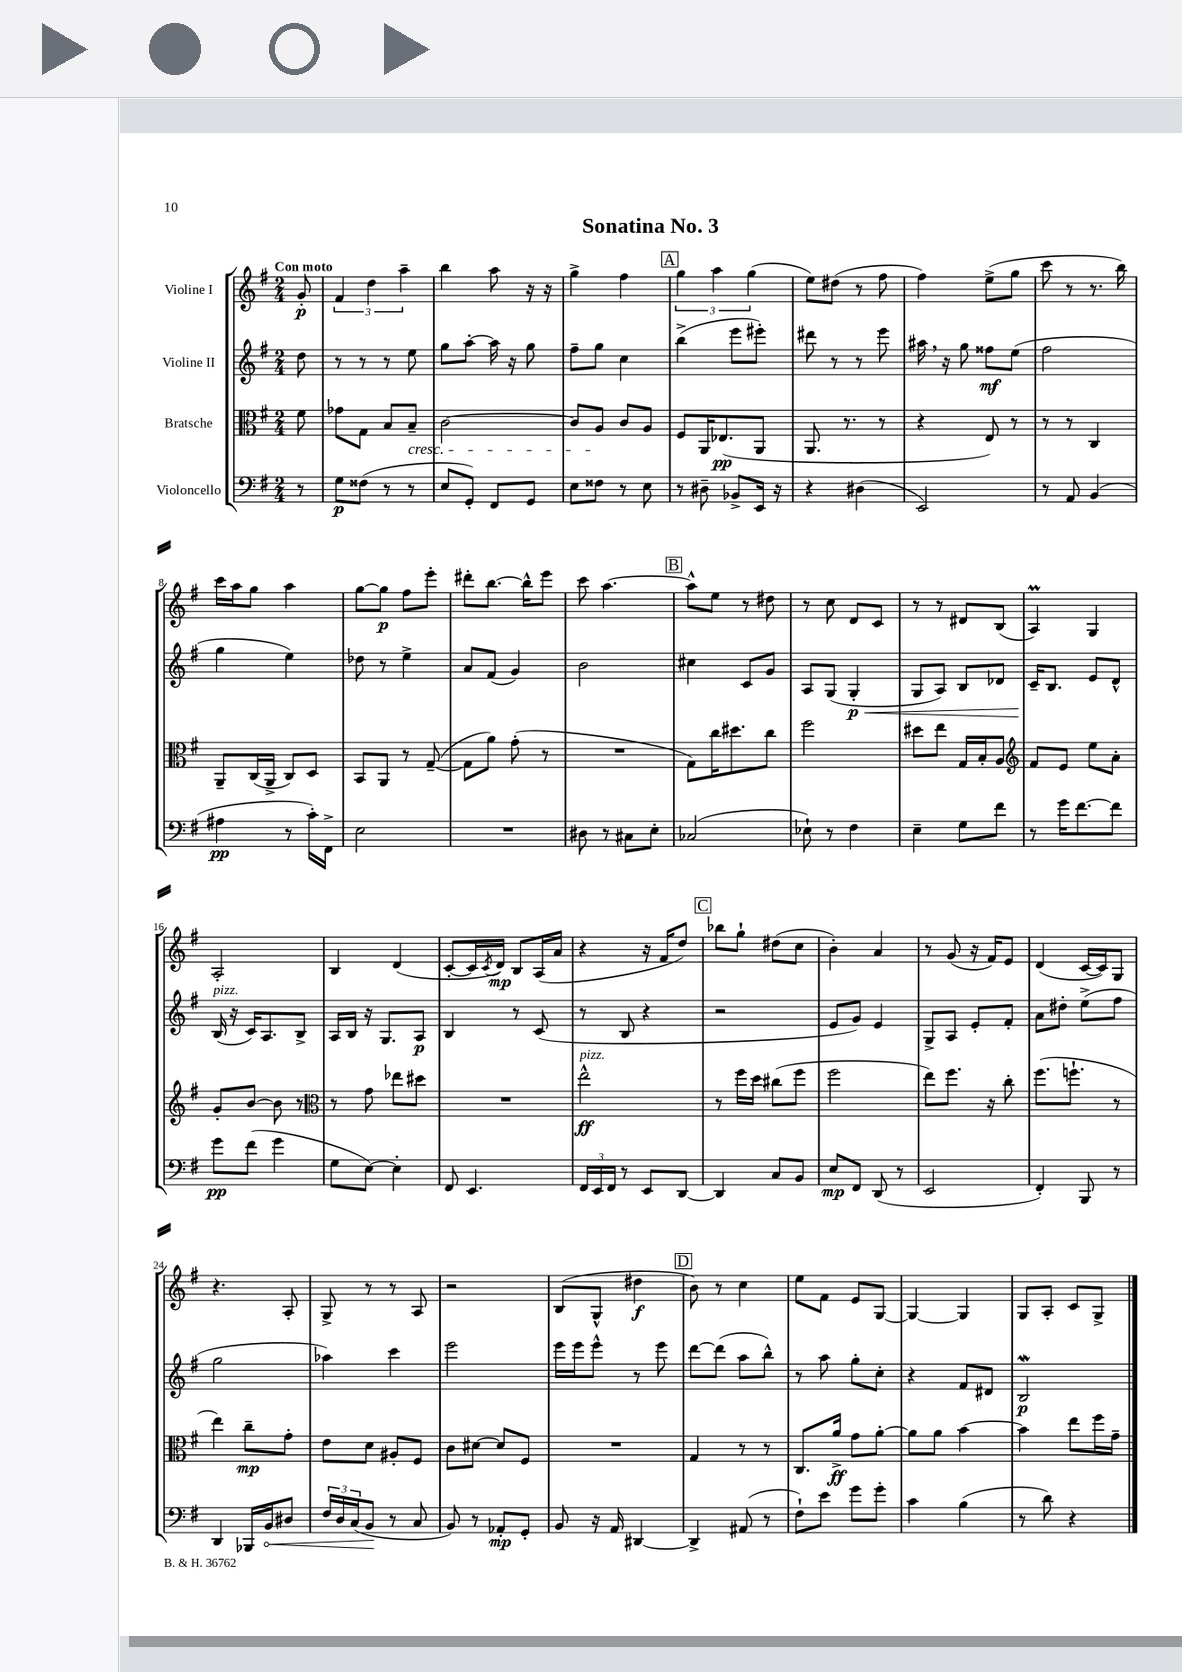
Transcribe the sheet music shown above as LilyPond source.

\header { title = "Sonatina No. 3" }
<<
\new StaffGroup <<
\new Staff = "s0" \with { instrumentName = "Violine I" } {
    \clef treble \key g \major \numericTimeSignature \time 2/4 \partial 8 \tempo "Con moto"
    g'8-.\p |
    \tuplet 3/2 { fis'4 d''4 a''4-- } |
    b''4 a''8 r16 r16 |
    g''4-> fis''4 |
    \mark \markup { \box "A" } \tuplet 3/2 { g''4 a''4 g''4( } |
    e''8) dis''8( r8 fis''8 |
    fis''4) e''8->( g''8 |
    c'''8 r8 r8. b''16) |
    c'''16 a''16 g''8 a''4 |
    g''8~ g''8\p fis''8 e'''8-. |
    dis'''8-. b''8.~ b''16-^ e'''8 |
    c'''8 a''4.~ |
    \mark \markup { \box "B" } a''8-^ e''8 r8 dis''8 |
    r8 c''8 d'8 c'8 |
    r8 r8 dis'8 b8( |
    a4\prall) g4 |
    a2-. |
    b4 d'4( |
    c'8~-. c'16 \acciaccatura { c'8 } d'16\mp) b8 a16( a'16 |
    r4 r16 fis'16 d''8) |
    \mark \markup { \box "C" } bes''8 g''8-! dis''8( c''8 |
    b'4-.) a'4 |
    r8 g'8( r16 fis'16) e'8 |
    d'4( c'16~ c'16) g8 |
    r4. a8-. |
    g8-> r8 r8 a8 |
    r2 |
    b8( g8-^ dis''4\f |
    \mark \markup { \box "D" } b'8) r8 c''4 |
    e''8 fis'8 e'8 g8~ |
    g4~ g4 |
    g8 a8-. c'8 g8-> \bar "|." |
}
\new Staff = "s1" \with { instrumentName = "Violine II" } {
    \clef treble \key g \major \numericTimeSignature \time 2/4 \partial 8
    d''8 |
    r8 r8 r8 e''8 |
    g''8 a''8~-. a''16 r16 g''8 |
    fis''8-- g''8 c''4 |
    \mark \markup { \box "A" } b''4->( e'''8 eis'''8-.) |
    dis'''8 r8 r8 e'''8 |
    ais''16 \breathe r16 g''8 fisis''8\mf e''8( |
    fis''2 |
    g''4 e''4) |
    des''8 r8 e''4-> |
    a'8 fis'8( g'4) |
    b'2 |
    \mark \markup { \box "B" } cis''4 c'8 g'8 |
    a8 g8( g4-.\p\< |
    g8 a8) b8 des'8 |
    c'16--\! b8. e'8 d'8-^ |
    b16^\markup { \italic "pizz." }( r16 c'16) a8. b8-> |
    a16 b16 r16 g8. a8\p |
    b4 r8 c'8( |
    r8 b8 r4 |
    \mark \markup { \box "C" } r2 |
    e'8 g'8) e'4 |
    g8-> a8 e'8-. fis'8-. |
    a'8 dis''8-. e''8->( fis''8 |
    g''2 |
    aes''4) c'''4 |
    e'''2 |
    e'''16 e'''16 e'''8-^ r8 e'''8 |
    \mark \markup { \box "D" } d'''8~ d'''8( a''8 b''8-^) |
    r8 a''8 g''8-. c''8-. |
    r4 fis'8 dis'8 |
    b2\mordent\p \bar "|." |
}
\new Staff = "s2" \with { instrumentName = "Bratsche" } {
    \clef alto \key g \major \numericTimeSignature \time 2/4 \partial 8
    fis'8 |
    ges'8 g8 b8 b8--\cresc |
    c'2~ |
    c'8 a8\! c'8 a8 |
    \mark \markup { \box "A" } fis8 a,16 ees8.\pp( a,8 |
    a,8. r8. r8 |
    r4 e8) r8 |
    r8 r8 c4 |
    a,8-- c16( a,16-> c8) d8 |
    b,8 a,8 r8 g8~--( |
    g8 a'8) g'8-.( r8 |
    R2 |
    \mark \markup { \box "B" } g8) c''16 dis''8. c''8 |
    fis''2 |
    dis''8 e''8 g16 b16-. a8 |
    \clef treble fis'8 e'8 e''8 a'8-. |
    g'8-. b'8~ b'8 r8 |
    \clef alto r8 g'8 ees''8 dis''8 |
    R2 |
    e''2-^\ff^\markup { \italic "pizz." } |
    \mark \markup { \box "C" } r8 fis''16 d''16 cis''8( fis''8 |
    fis''2 |
    e''8) fis''8. r16 c''8-. |
    fis''8.( f''8.-! r8 |
    e''4) c''8--\mp g'8-. |
    e'8 d'8 ais8-. fis8 |
    c'8 dis'8~ dis'8 fis8 |
    R2 |
    \mark \markup { \box "D" } g4 r8 r8 |
    c8. a'16->\ff g'8 a'8~-. |
    a'8 a'8 b'4~ |
    b'4 e''8 fis''16 g'16-- \bar "|." |
}
\new Staff = "s3" \with { instrumentName = "Violoncello" } {
    \clef bass \key g \major \numericTimeSignature \time 2/4 \partial 8
    r8 |
    g8\p fisis8( r8 r8 |
    e8 g,8-.) fis,8 g,8 |
    e8 fisis8 r8 e8 |
    \mark \markup { \box "A" } r8 dis8-- bes,8-> e,16 r16 |
    r4 dis4( |
    e,2) |
    r8 a,8 b,4( |
    ais4\pp r8 c'16-.) fis,16-> |
    e2 |
    R2 |
    dis8 r8 cis8 e8-. |
    \mark \markup { \box "B" } ces2( |
    ees8-!) r8 fis4 |
    e4-- g8 fis'8 |
    r8 g'16 fis'8.~ fis'8 |
    g'8\pp fis'8( g'4 |
    g8 e8~) e4-. |
    fis,8 e,4. |
    \tuplet 3/2 { fis,16 e,16 fis,16 } r8 e,8 d,8~ |
    \mark \markup { \box "C" } d,4 c8 b,8 |
    e8\mp fis,8 d,8( r8 |
    e,2 |
    fis,4-.) b,,8 r8 |
    d,4 bes,,16 \once \override Hairpin.circled-tip = ##t b,16\< dis8 |
    \tuplet 3/2 { fis16 d16 c16( } b,8\! r8 c8 |
    b,8) r8 aes,8-.\mp g,8-. |
    b,8 r16 a,16 dis,4~ |
    \mark \markup { \box "D" } dis,4-> ais,8( r8 |
    fis8-!) e'8 g'8 g'8-. |
    c'4 b4( |
    r8 d'8) r4 \bar "|." |
}
>>
>>
